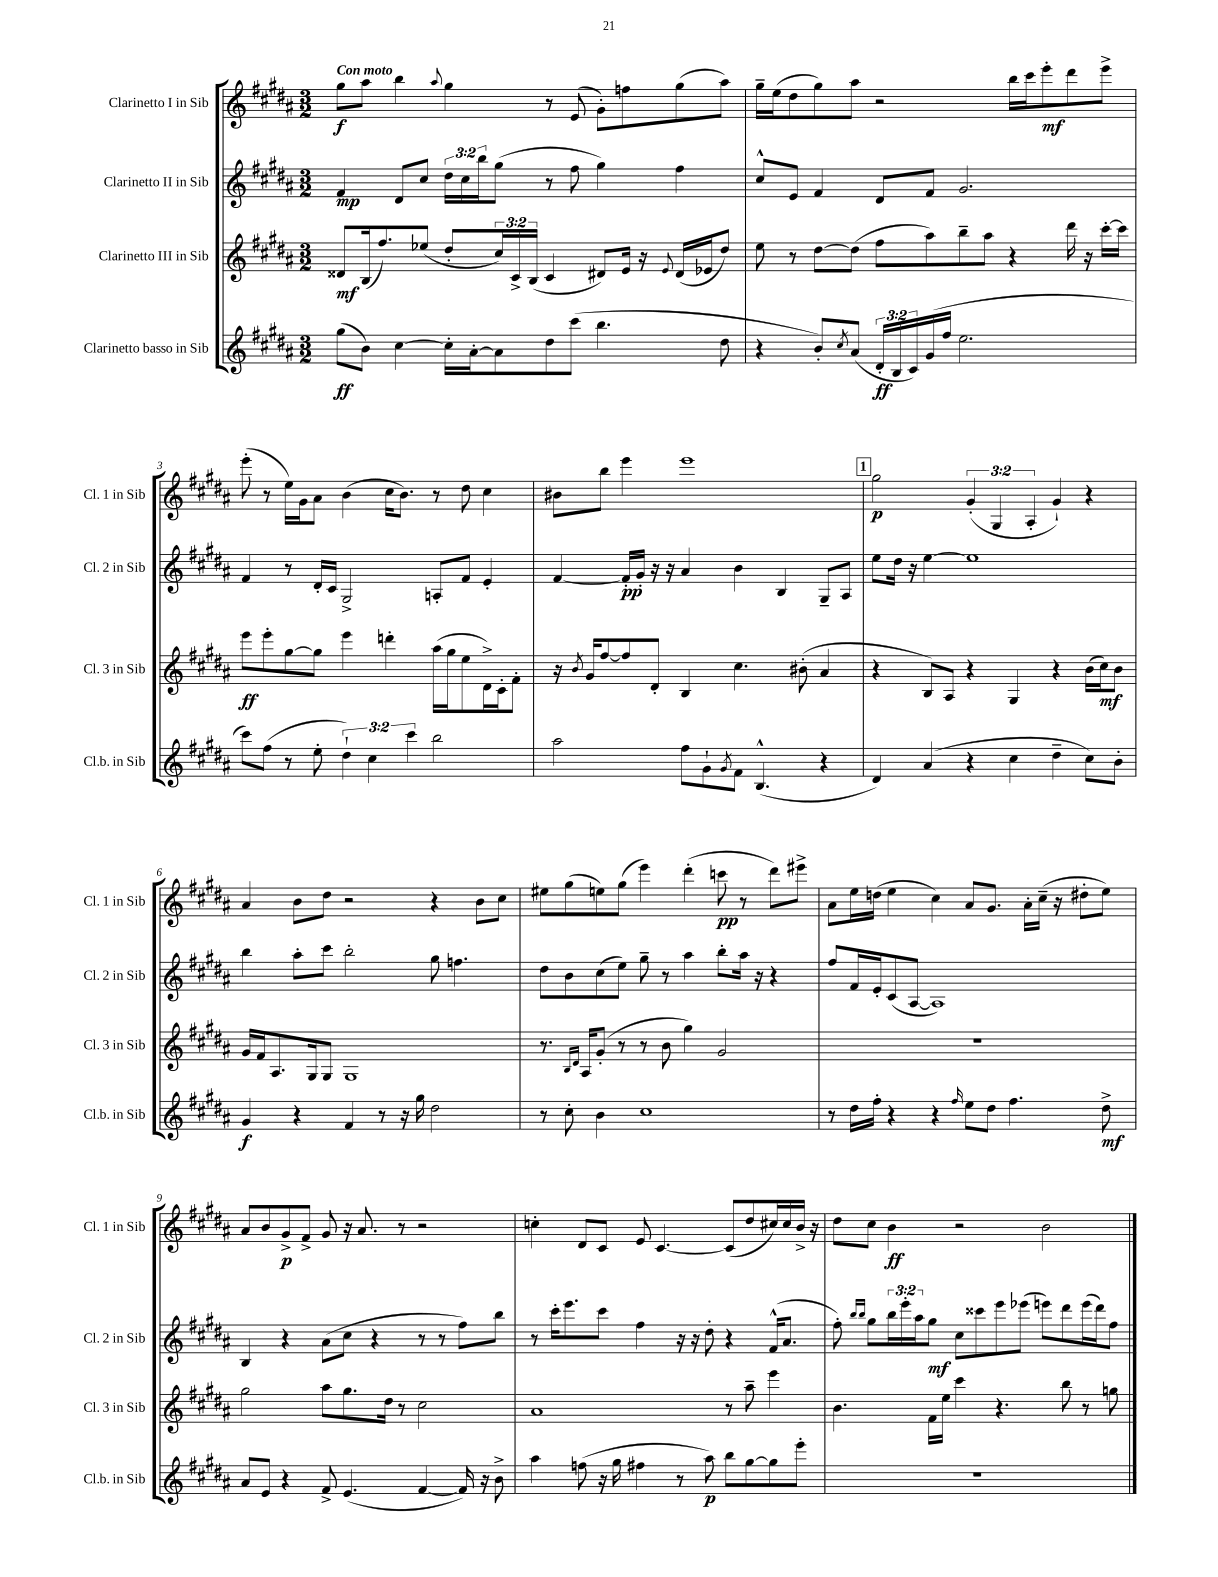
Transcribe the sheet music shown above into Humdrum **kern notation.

**kern	**kern	**kern	**kern
*staff4	*staff3	*staff2	*staff1
*clefG2	*clefG2	*clefG2	*clefG2
*k[f#c#g#d#a#]	*k[f#c#g#d#a#]	*k[f#c#g#d#a#]	*k[f#c#g#d#a#]
*M3/2	*M3/2	*M3/2	*M3/2
(8gg#	8d##	4f#	8gg#
8b)	(16B	.	8aa#
.	8.ff#)	.	.
[4cc#	.	8d#	4bb
.	(8ee-	8cc#	.
.	.	.	8qqaa#
16cc#']	8dd#'	24dd#	4gg#
.	.	24cc#	.
[16a#'	.	.	.
.	.	24bb	.
8a#]	24cc#)	(8gg#	.
.	24c#^	.	.
.	(24B	.	.
8dd#	4c#	8r	8r
(8ccc#	.	8ff#	(8e
4.bb	8d#)	4gg#)	8g#')
.	16e	.	8ff
.	16r	.	.
.	8qqe	.	.
.	(16d#	4ff#	(8gg#
.	16e-	.	.
8dd#	8dd#)	.	8aa#)
=	=	=	=
4r	8ee	8cc#^^	16gg#~
.	.	.	(16ee
.	8r	8e	8dd#
8b')	[8dd#	4f#	8gg#)
8qcc#	.	.	.
(8a#	(8dd#]	.	8aa#
24d#'	8ff#	8d#	2r
24B	.	.	.
24c#)	.	.	.
(16g#	8aa#)	8f#	.
16ff#	.	.	.
2.ee	8bb~	2.g#	.
.	8aa#	.	.
.	4r	.	16bb
.	.	.	16ccc#
.	.	.	8eee'
.	16ddd#	.	8ddd#
.	16r	.	.
.	[16ccc#'	.	8eee^
.	16ccc#]	.	.
=	=	=	=
8ccc#)	8eee	4f#	(8eee'
(8ff#	8eee'	.	8r
8r	[8gg#	8r	16ee)
.	.	.	16g#
8ee'	8gg#]	16d#'	8a#
.	.	16c#	.
6dd#`)	4eee	2G#^	(4b
6cc#	.	.	.
.	4ddd'	.	16cc#
.	.	.	8.b)
6ccc#	.	.	.
2bb	(16aa#	8A'	8r
.	16gg#	.	.
.	8ee	8f#	8dd#
.	16d#^)	4e'	4cc#
.	16c#'	.	.
.	8f#'	.	.
=	=	=	=
2aa#	16r	[4f#	8b#
.	8qb	.	.
.	16g#	.	.
.	[8ff#	.	8bb
.	8ff#]	16f#']	4eee
.	.	16g#'	.
.	8d#'	16r	.
.	.	16r	.
8ff#	4B	4a#	1eee
8g#`	.	.	.
8qg#	.	.	.
8f#	4.cc#	4b	.
(4.B^^	.	.	.
.	.	4B	.
.	(8b#'	.	.
4r	4a#	8G#~	.
.	.	8A#	.
=	=	=	=
4d#)	4r	8ee	2gg#
.	.	16dd#	.
.	.	16r	.
(4a#	8B)	[4ee	.
.	8A#	.	.
4r	4r	1ee]	(6g#'
.	.	.	6G#
4cc#	4G#	.	.
.	.	.	6A#'
4dd#~	4r	.	4g#`)
8cc#)	(16b	.	4r
.	16cc#)	.	.
8b'	8b	.	.
=	=	=	=
4g#	16g#	4bb	4a#
.	16f#	.	.
.	8.A#	.	.
4r	.	8aa#'	8b
.	16G#	.	.
.	8G#	8ccc#	8dd#
4f#	1G#	2bb'	2r
8r	.	.	.
16r	.	.	.
16gg#	.	.	.
2dd#	.	8gg#	4r
.	.	4.ff	.
.	.	.	8b
.	.	.	8cc#
=	=	=	=
8r	8.r	8dd#	8ee#
8cc#'	.	8b	(8gg#
.	16qqB	.	.
.	16qqd#	.	.
.	16A#	.	.
4b	(8g#'	(8cc#	8ee)
.	8r	8ee)	(8gg#
1cc#	8r	8gg#~	4eee)
.	8b	8r	.
.	4gg#)	4aa#	(4ddd#'
.	2g#	8bb'	8ccc
.	.	16aa#	8r
.	.	16r	.
.	.	4r	8ddd#)
.	.	.	8eee#^
=	=	=	=
8r	1.r	8ff#	8a#
16dd#	.	16f#	16ee
16ff#'	.	16e'	(16dd
4r	.	(8c#	4ee
.	.	[8A#	.
4r	.	1A#])	4cc#)
16qqff#	.	.	.
8ee	.	.	8a#
8dd#	.	.	8.g#
4.ff#	.	.	.
.	.	.	16a#'
.	.	.	(16cc#~
.	.	.	16r
.	.	.	8dd#'
8dd#^	.	.	8ee)
=	=	=	=
8a#	2gg#	4B	8a#
8e	.	.	8b
4r	.	4r	8g#^
.	.	.	8f#^
8f#^	8aa#	(8a#	8g#
(4.e	8.gg#	8cc#	16r
.	.	.	8.a#
.	.	4r	.
.	16dd#	.	.
.	8r	.	8r
[4f#	2cc#	8r	2r
.	.	8r	.
16f#])	.	8ff#)	.
16r	.	.	.
8b^	.	8bb	.
=	=	=	=
4aa#	1a#	8r	4cc'
.	.	16ccc#'	.
.	.	8.eee	.
(8ff	.	.	8d#
16r	.	8ccc#	8c#
16gg#	.	.	.
4ff#	.	4ff#	8e
.	.	.	[4.c#
8r	.	16r	.
.	.	16r	.
8aa#)	.	8dd#'	.
8bb	8r	4r	(8c#]
[8gg#	8aa#~	.	8dd#
8gg#]	4eee	(16f#^^	16cc#)
.	.	8.a#	16cc#
8eee'	.	.	16b^
.	.	.	16r
=	=	=	=
1.r	4.b	8ff#')	8dd#
.	.	16qqbb	.
.	.	16qqbb	.
.	.	8gg#	8cc#
.	.	24bb	4b
.	.	24eee'	.
.	.	24aa#	.
.	16f#	8gg#	.
.	16ee	.	.
.	4ccc#	8cc#	2r
.	.	8ccc##	.
.	4.r	8eee	.
.	.	(8eee-	.
.	.	8eee)	2b
.	8bb	8ddd#	.
.	8r	(16eee	.
.	.	16ddd#)	.
.	8gg	8ff#	.
==	==	==	==
*-	*-	*-	*-
